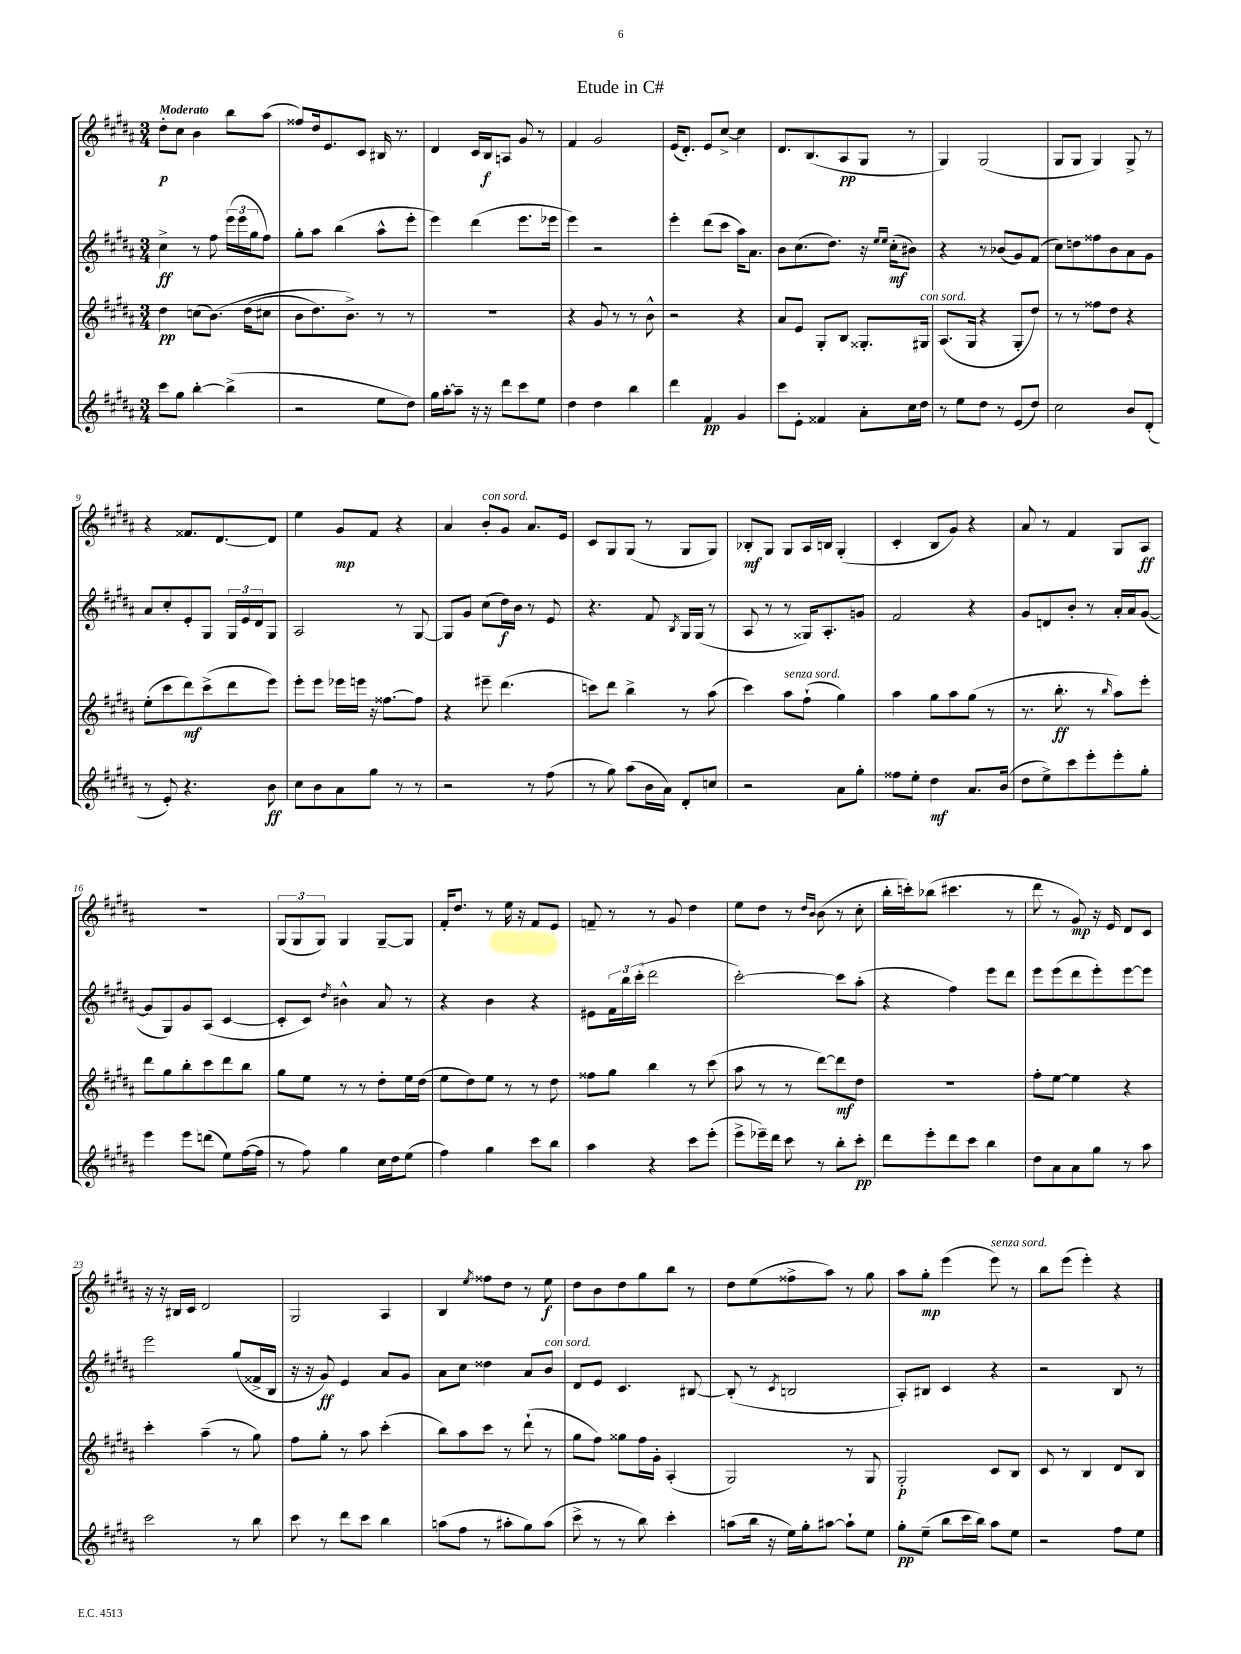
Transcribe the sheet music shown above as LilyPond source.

\header { title = "Etude in C#" }
<<
\new StaffGroup <<
\new Staff = "s0" {
    \clef treble \key b \major \numericTimeSignature \time 3/4 \tempo "Moderato"
    dis''8-.\p cis''8 b'4 b''8 ais''8( |
    fisis''8) dis''16 e'8. cis'8 bis16 r8. |
    dis'4 cis'16 b16\f a8 gis'8 r8 |
    fis'4 gis'2 |
    e'16( dis'8.-.) e'8 cis''8~-> cis''4 |
    dis'8. b8.( ais8\pp gis8 r8 |
    gis4) gis2( |
    gis8 gis8 gis4) gis8-> r8 |
    r4 fisis'8. dis'8.~ dis'8 |
    e''4 gis'8\mp fis'8 r4 |
    ais'4 b'8-.^\markup { \italic "con sord." } gis'8 ais'8. e'16 |
    cis'8 gis8 gis8( r8 gis8 gis8) |
    bes8-.\mf gis8 gis8 ais16 b16 gis4-.( |
    cis'4-. b8 gis'8) r4 |
    ais'8 r8 fis'4 gis8 ais8\ff |
    R2. |
    \tuplet 3/2 { gis8( gis8 gis8) } gis4 gis8~-- gis8 |
    fis'16-. dis''8. r8 e''16 r16 fis'8 e'8 |
    f'8-- r8 r8 gis'8 dis''4 |
    e''8 dis''8 r8 \grace { dis''16 b'16 } b'8( r8 cis''8-. |
    b''16-. c'''16-.) bes''8( cis'''4. r8 |
    dis'''8 r8 gis'8\mp) r16 e'16 dis'8 cis'8 |
    r16 r16 bis16 cis'16 dis'2 |
    gis2 ais4 |
    b4 \acciaccatura { e''8 } fisis''8 dis''8 r8 e''8\f |
    dis''8 b'8 dis''8 gis''8 b''8 r8 |
    dis''8 e''8( fisis''8-> ais''8) r8 gis''8 |
    ais''8 gis''8-.\mp e'''4( e'''8^\markup { \italic "senza sord." }) r8 |
    b''8 e'''8( e'''4-.) r4 \bar "|." |
}
\new Staff = "s1" {
    \clef treble \key b \major \numericTimeSignature \time 3/4
    cis''4->\ff r8 fis''8 \tuplet 3/2 { e'''16( e'''16 gis''16 } fis''8) |
    gis''8-. ais''8 b''4( ais''8-^ e'''8-. |
    e'''4) dis'''4( e'''8. ees'''16 |
    e'''4) r2 |
    e'''4-. dis'''8( cis'''8 ais''16) ais'8. |
    b'8 cis''8.( dis''8.) r16 \grace { e''16 e''16 } cis''16-.\mf( bis'8) |
    r4 r8 bes'8( gis'8) fis'8( |
    cis''8) d''8 fisis''8 b'8 ais'8 gis'8 |
    ais'8 cis''8-. e'8-. gis8 \tuplet 3/2 { gis16 e'16 dis'16 } gis8 |
    ais2 r8 gis8~ |
    gis8 gis'8 cis''8( dis''16\f) b'16 r8 e'8 |
    r4. fis'8 \acciaccatura { b8 } gis16 gis16( r8 |
    ais8 r8 r8 gisis16) ais8.-. g'8 |
    fis'2 r4 |
    gis'8 d'8 b'8-. r8 ais'16-. ais'16 gis'8~( |
    gis'8 gis8) gis'8 ais8( cis'4~ |
    cis'8-. cis'8) \acciaccatura { dis''8 } bis'4-^ ais'8 r8 |
    r4 b'4 r4 |
    eis'8 \tuplet 3/2 { fis'16 b''16 cis'''16-.( } dis'''2 |
    cis'''2~-.) cis'''8 ais''8-.( |
    r4 fis''4) e'''8 dis'''8 |
    e'''8 e'''8( dis'''8 e'''8-.) e'''8~ e'''8 |
    e'''2 gis''8( fisis'16-> b16 |
    r16 r16 gis'8\ff) e'4 ais'8 gis'8 |
    ais'8 cis''8 disis''4 ais'8 b'8^\markup { \italic "con sord." } |
    dis'8 e'8 cis'4. bis8~ |
    bis8-.( r8 \acciaccatura { cis'8 } b2 |
    ais8-.) bis8 cis'4 r4 |
    r2 b8 r8 \bar "|." |
}
\new Staff = "s2" {
    \clef treble \key b \major \numericTimeSignature \time 3/4
    dis''4\pp c''8( b'8.)\( dis''16( cis''8 |
    b'8 dis''8.) b'8.->\) r8 r8 |
    R2. |
    r4 gis'8 r8 r8 b'8-^ |
    r2 r4 |
    ais'8 e'8 gis8-. b8 gisis8.-. gis16^\markup { \italic "con sord." } |
    ais8.( gis16 r4 gis8-. dis''8) |
    r8 r8 fisis''8 dis''8 r4 |
    e''8-.( cis'''8 dis'''8\mf) cis'''8->( dis'''8 e'''8) |
    e'''8-. e'''8 ees'''16 e'''16 r16 fisis''8.~ fisis''8 |
    r4 eis'''8-- dis'''4.( |
    c'''8) dis'''8 b''4-> r8 ais''8( |
    cis'''4) ais''8^\markup { \italic "senza sord." } fis''8-!( gis''4) |
    ais''4 gis''8 ais''8 gis''8( r8 |
    r8. b''8.-.\ff r8 \grace { b''16 } ais''8) e'''8-. |
    dis'''8 gis''8 b''8-. cis'''8 dis'''8 b''8 |
    gis''8 e''8 r8 r8 dis''8-. e''16 dis''16( |
    e''8 dis''8) e''8 r8 r8 dis''8 |
    fisis''8 gis''8 b''4 r8 cis'''8( |
    ais''8 r8 r8 dis'''8~) dis'''8\mf dis''8 |
    R2. |
    fis''8-. e''8~ e''4 r4 |
    cis'''4-. ais''4--( r8 gis''8) |
    fis''8 gis''8-. r8 ais''8 cis'''4-.( |
    b''8) ais''8 cis'''8 r8 dis'''8-!( r8 |
    gis''8 fis''8) gisis''8 fis''16 gis'16-. ais4-.( |
    gis2) r8 gis8 |
    gis2-.\p cis'8 b8 |
    cis'8 r8 b4 dis'8 b8 \bar "|." |
}
\new Staff = "s3" {
    \clef treble \key b \major \numericTimeSignature \time 3/4
    cis'''8 gis''8 b''4~-. b''4->( |
    r2 e''8 dis''8) |
    gis''16 ais''16~-. ais''8-- r16 r16 dis'''8 cis'''8 e''8 |
    dis''4 dis''4 b''4 |
    dis'''4 fis'4\pp gis'4 |
    cis'''8 e'8-. fisis'4 ais'8-. cis''16 dis''16 |
    r8 e''8 dis''8 r8 e'8( dis''8) |
    cis''2 b'8 dis'8-.( |
    r8 e'8-.) r4. b'8\ff |
    cis''8 b'8 ais'8 gis''8 r8 r8 |
    r2 r8 fis''8( |
    r8 gis''8) ais''8( b'16 ais'16) dis'8-. c''8 |
    r2 ais'8 gis''8-. |
    fisis''8 e''8-. dis''4\mf ais'8. b'16( |
    dis''8 e''8->) cis'''8 e'''8-. e'''8-. gis''8-. |
    e'''4 e'''8 d'''8( e''8) fis''16~( fis''16 |
    r8 fis''8) gis''4 cis''16 dis''16 e''8( |
    fis''4) gis''4 cis'''8 b''8 |
    ais''4 r4 cis'''8 e'''8-.( |
    e'''8-> ees'''16--) dis'''16 cis'''8 r8 b''8-. cis'''8-.\pp |
    dis'''8 e'''8-. dis'''8 cis'''8 b''4 |
    dis''8 ais'8 ais'8 gis''8 r8 ais''8 |
    cis'''2 r8 b''8 |
    cis'''8 r8 dis'''8 cis'''8 b''4 |
    a''8( fis''8 r8 ais''8-. gis''8) ais''8( |
    cis'''8-> r8 r8 b''8) cis'''4-. |
    a''8( b''16 r16 e''16) gis''16-. ais''8~ ais''8-! e''8 |
    gis''8-.\pp e''8--( b''8 cis'''16 b''16) ais''8 e''8 |
    r2 fis''8 e''8 \bar "|." |
}
>>
>>
